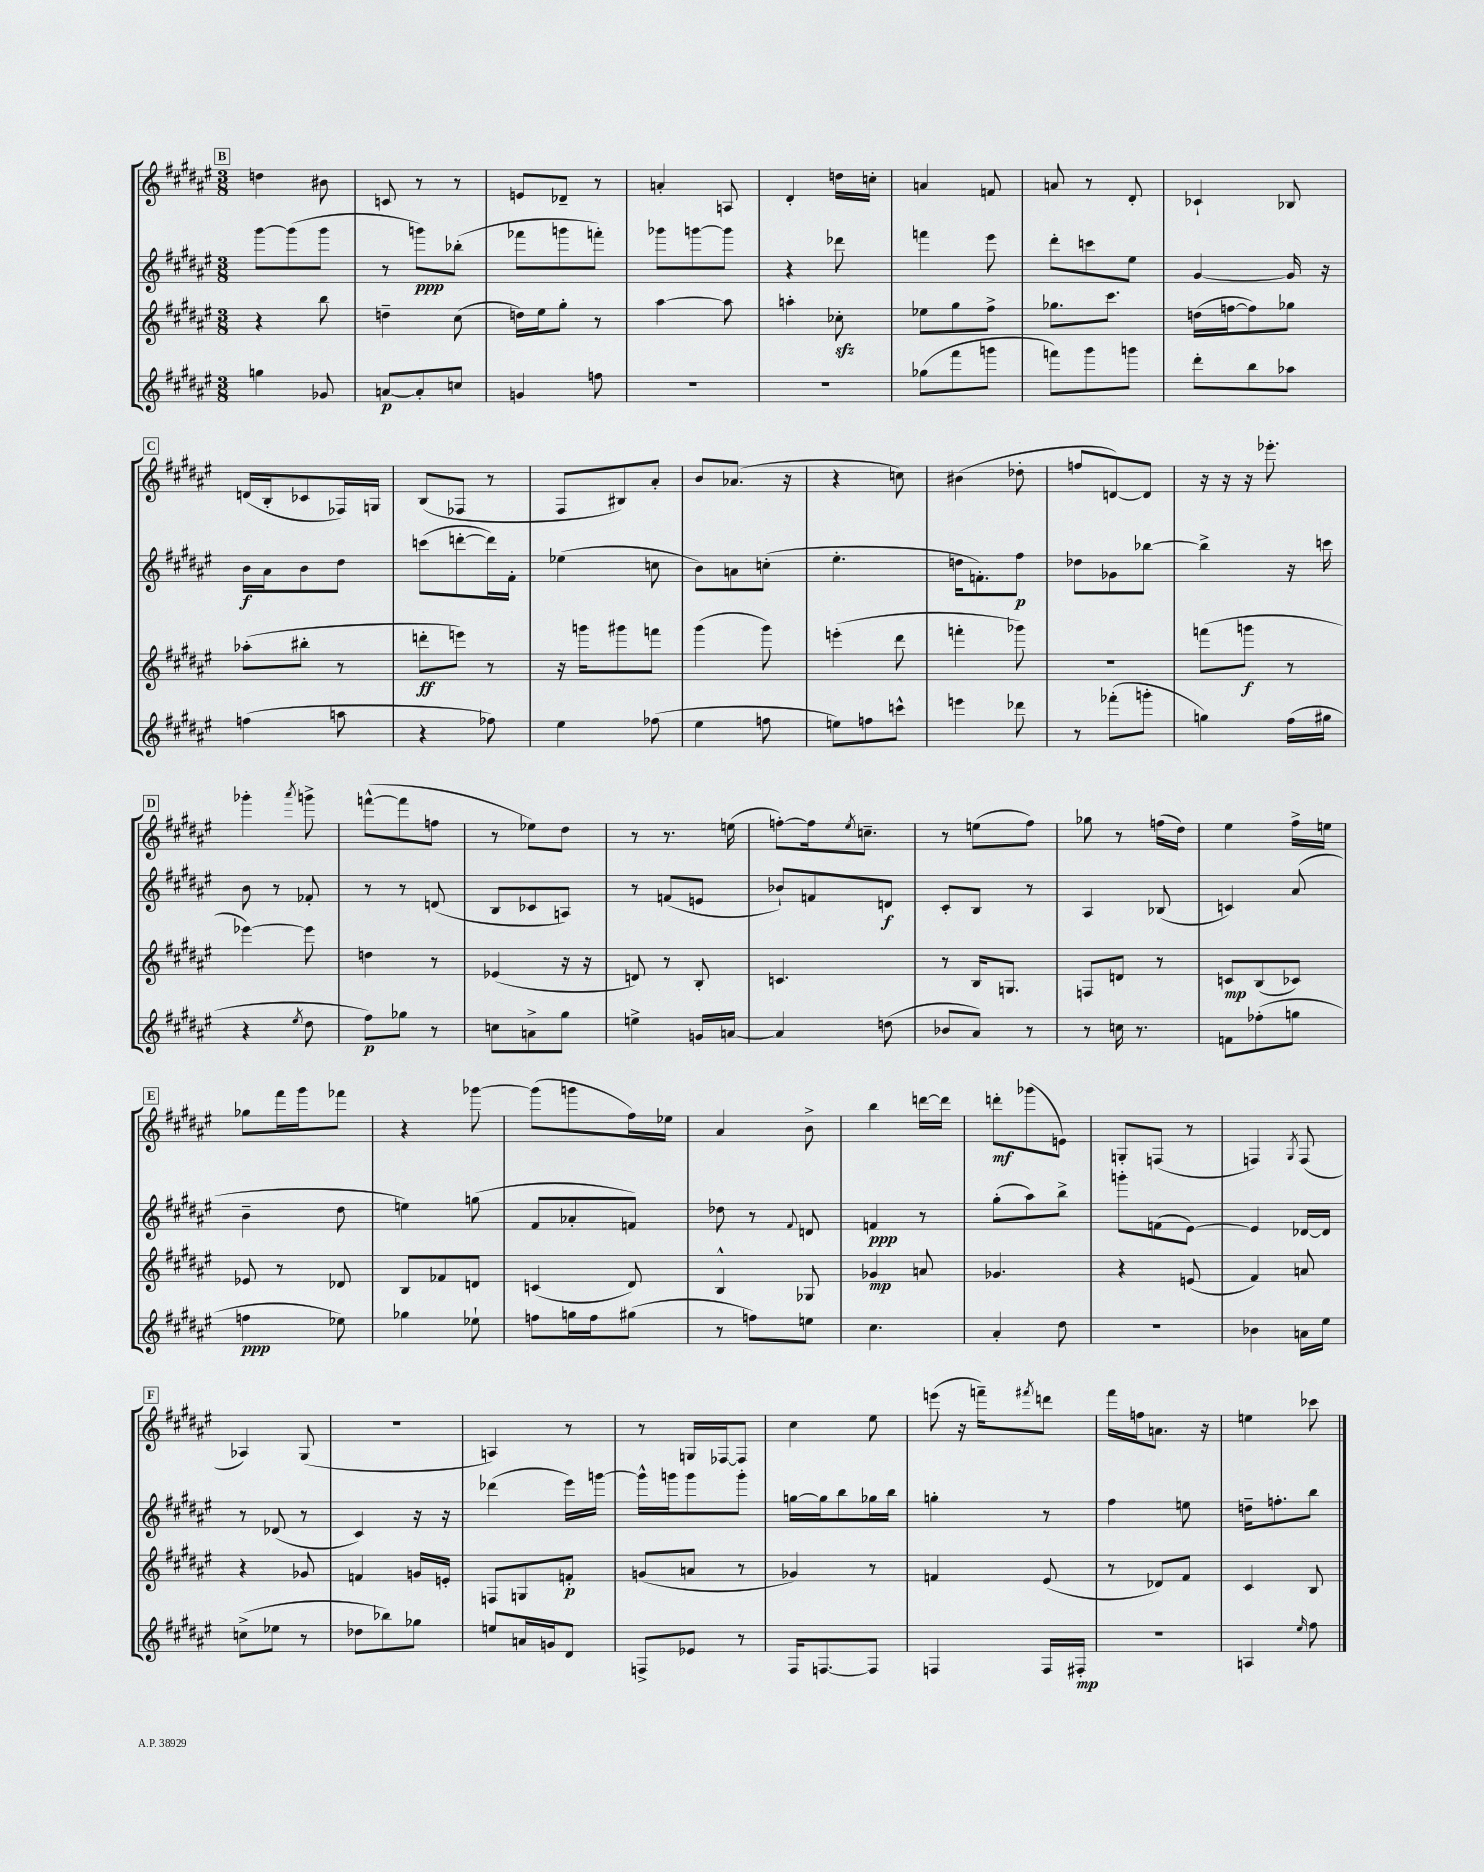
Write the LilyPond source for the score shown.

<<
\new StaffGroup <<
\new Staff = "s0" {
    \clef treble \key fis \major \numericTimeSignature \time 3/8
    \mark \markup { \box "B" } d''4 bis'8 |
    c'8 r8 r8 |
    e'8 des'8-- r8 |
    a'4-. a8 |
    dis'4-. d''16 c''16-. |
    a'4 f'8 |
    a'8 r8 dis'8-. |
    ces'4-! bes8 |
    \mark \markup { \box "C" } d'16( b16-. ces'8 fes16) g16 |
    b8( fes8 r8 |
    fis8 bis8) ais'8-. |
    b'8 aes'8.( r16 |
    r4 c''8) |
    bis'4( des''8-. |
    f''8 d'8~) d'8 |
    r16 r16 r16 ees'''8.-. |
    \mark \markup { \box "D" } ges'''4-. \acciaccatura { ais'''8 } g'''8-> |
    f'''8~-^( f'''8 f''8 |
    r8 ees''8) dis''8 |
    r8 r8. e''16( |
    f''8~-.) f''16 \acciaccatura { eis''8 } c''8.-- |
    r8 e''8( fis''8) |
    ges''8 r8 f''16( dis''16) |
    eis''4 fis''16-> e''16 |
    \mark \markup { \box "E" } ges''8 fis'''16 gis'''16 fes'''8 |
    r4 ges'''8~ |
    ges'''8( g'''8 fis''16) ees''16 |
    ais'4 b'8-> |
    b''4 d'''16~ d'''16 |
    d'''8-.\mf ges'''8( e'8) |
    g8-. f8( r8 |
    f4) \acciaccatura { gis8 } f8( |
    \mark \markup { \box "F" } aes4) gis8( |
    R4. |
    a4) r8 |
    r8 g16 fes16~ fes8 |
    cis''4 eis''8 |
    e'''8( r16 f'''16--) \acciaccatura { fis'''8 } d'''8 |
    fis'''16 f''16 a'8. r16 |
    e''4 ces'''8 \bar "|." |
}
\new Staff = "s1" {
    \clef treble \key fis \major \numericTimeSignature \time 3/8
    \mark \markup { \box "B" } gis'''8~ gis'''8( gis'''8 |
    r8 g'''8\ppp) bes''8-.( |
    fes'''8 g'''8 f'''8-.) |
    ges'''8 g'''8~ g'''8 |
    r4 des'''8 |
    f'''4 eis'''8 |
    dis'''8-. c'''8 eis''8 |
    gis'4~ gis'16 r16 |
    \mark \markup { \box "C" } b'16\f ais'16 b'8 dis''8 |
    c'''8( d'''8~-. d'''16) fis'16-. |
    ees''4( c''8 |
    b'8) a'8 c''8-.( |
    eis''4.-. |
    d''16 f'8.-.) fis''8\p |
    des''8 ges'8 bes''8~ |
    bes''4-> r16 c'''16 |
    \mark \markup { \box "D" } b'8 r8 fes'8-. |
    r8 r8 d'8( |
    b8 ces'8 a8) |
    r8 f'8( e'8 |
    bes'8-!) f'8 d'8\f |
    cis'8-. b8 r8 |
    ais4 bes8( |
    c'4) ais'8( |
    \mark \markup { \box "E" } b'4-- dis''8 |
    e''4) g''8( |
    fis'8 aes'8-. f'8) |
    des''8 r8 \appoggiatura { fis'8 } d'8 |
    f'4\ppp r8 |
    gis''8-.( ais''8) b''8-> |
    g'''8-. f'8( eis'8~) |
    eis'4 des'16~ des'16 |
    \mark \markup { \box "F" } r8 des'8( r8 |
    cis'4) r16 r16 |
    des'''4( eis'''16) g'''16~ |
    g'''16-^ g'''16 g'''8 g'''8-. |
    g''16~ g''16 b''8 ges''16 b''16 |
    g''4-. r8 |
    fis''4 e''8 |
    d''16-- f''8.-. b''8 \bar "|." |
}
\new Staff = "s2" {
    \clef treble \key fis \major \numericTimeSignature \time 3/8
    \mark \markup { \box "B" } r4 b''8 |
    d''4-- cis''8( |
    d''16) eis''16 gis''8-. r8 |
    ais''4~ ais''8 |
    a''4-. ces''8-.\sfz |
    ees''8 gis''8 fis''8-> |
    ges''8. cis'''8. |
    d''16( f''16~ f''8) ges''8 |
    \mark \markup { \box "C" } aes''8-.( bis''8-. r8 |
    d'''8-.\ff e'''8) r8 |
    r16 g'''16 gis'''8 f'''8 |
    gis'''4( gis'''8) |
    e'''4-.( dis'''8 |
    f'''4-. ges'''8) |
    R4. |
    f'''8( g'''8\f r8 |
    \mark \markup { \box "D" } ees'''4~) ees'''8 |
    d''4 r8 |
    ees'4( r16 r16 |
    d'8) r8 b8-. |
    c'4. |
    r8 b16 g8. |
    f8 d'8 r8 |
    c'8\mp b8( ces'8) |
    \mark \markup { \box "E" } ees'8 r8 des'8 |
    b8 fes'8 d'8 |
    c'4( dis'8) |
    b4-^ ges8 |
    ges'4\mp a'8 |
    ges'4. |
    r4 e'8( |
    fis'4) a'8 |
    \mark \markup { \box "F" } r4 ges'8 |
    f'4 g'16 e'16-. |
    f8 g8 f'8-.\p |
    g'8( a'8 r8 |
    ges'4) r8 |
    f'4 eis'8( |
    r8 des'8) fis'8 |
    cis'4 b8 \bar "|." |
}
\new Staff = "s3" {
    \clef treble \key fis \major \numericTimeSignature \time 3/8
    \mark \markup { \box "B" } g''4 ges'8 |
    a'8~\p a'8-. c''8 |
    g'4 f''8 |
    r4. |
    R4. |
    ges''8( fis'''8 g'''8 |
    f'''8) gis'''8 g'''8 |
    dis'''8-. b''8 aes''8 |
    \mark \markup { \box "C" } f''4( a''8 |
    r4 fes''8) |
    eis''4 fes''8( |
    eis''4 f''8 |
    e''8) f''8 c'''8-^ |
    e'''4 des'''8 |
    r8 fes'''8-.( g'''8-. |
    g''4) fis''16( gis''16 |
    \mark \markup { \box "D" } r4 \acciaccatura { eis''8 } dis''8 |
    fis''8\p) ges''8 r8 |
    c''8 a'8-> gis''8 |
    e''4-> g'16 a'16~ |
    a'4 d''8( |
    bes'8 ais'8) r8 |
    r8 c''16 r8. |
    f'8 fes''8-.( g''8 |
    \mark \markup { \box "E" } f''4\ppp ees''8) |
    ges''4 ees''8-! |
    f''8 g''16 f''16 gis''8( |
    r8 f''8) e''8 |
    cis''4. |
    ais'4-. dis''8 |
    R4. |
    bes'4 a'16 eis''16 |
    \mark \markup { \box "F" } c''8->( ees''8 r8 |
    des''8 bes''8) ges''8 |
    e''8 a'16 g'16 dis'8 |
    f8-> ees'8 r8 |
    fis16 f8.~ f8 |
    f4 f16 fis16-.\mp |
    R4. |
    a4 \grace { eis''16 } fis''8 \bar "|." |
}
>>
>>
